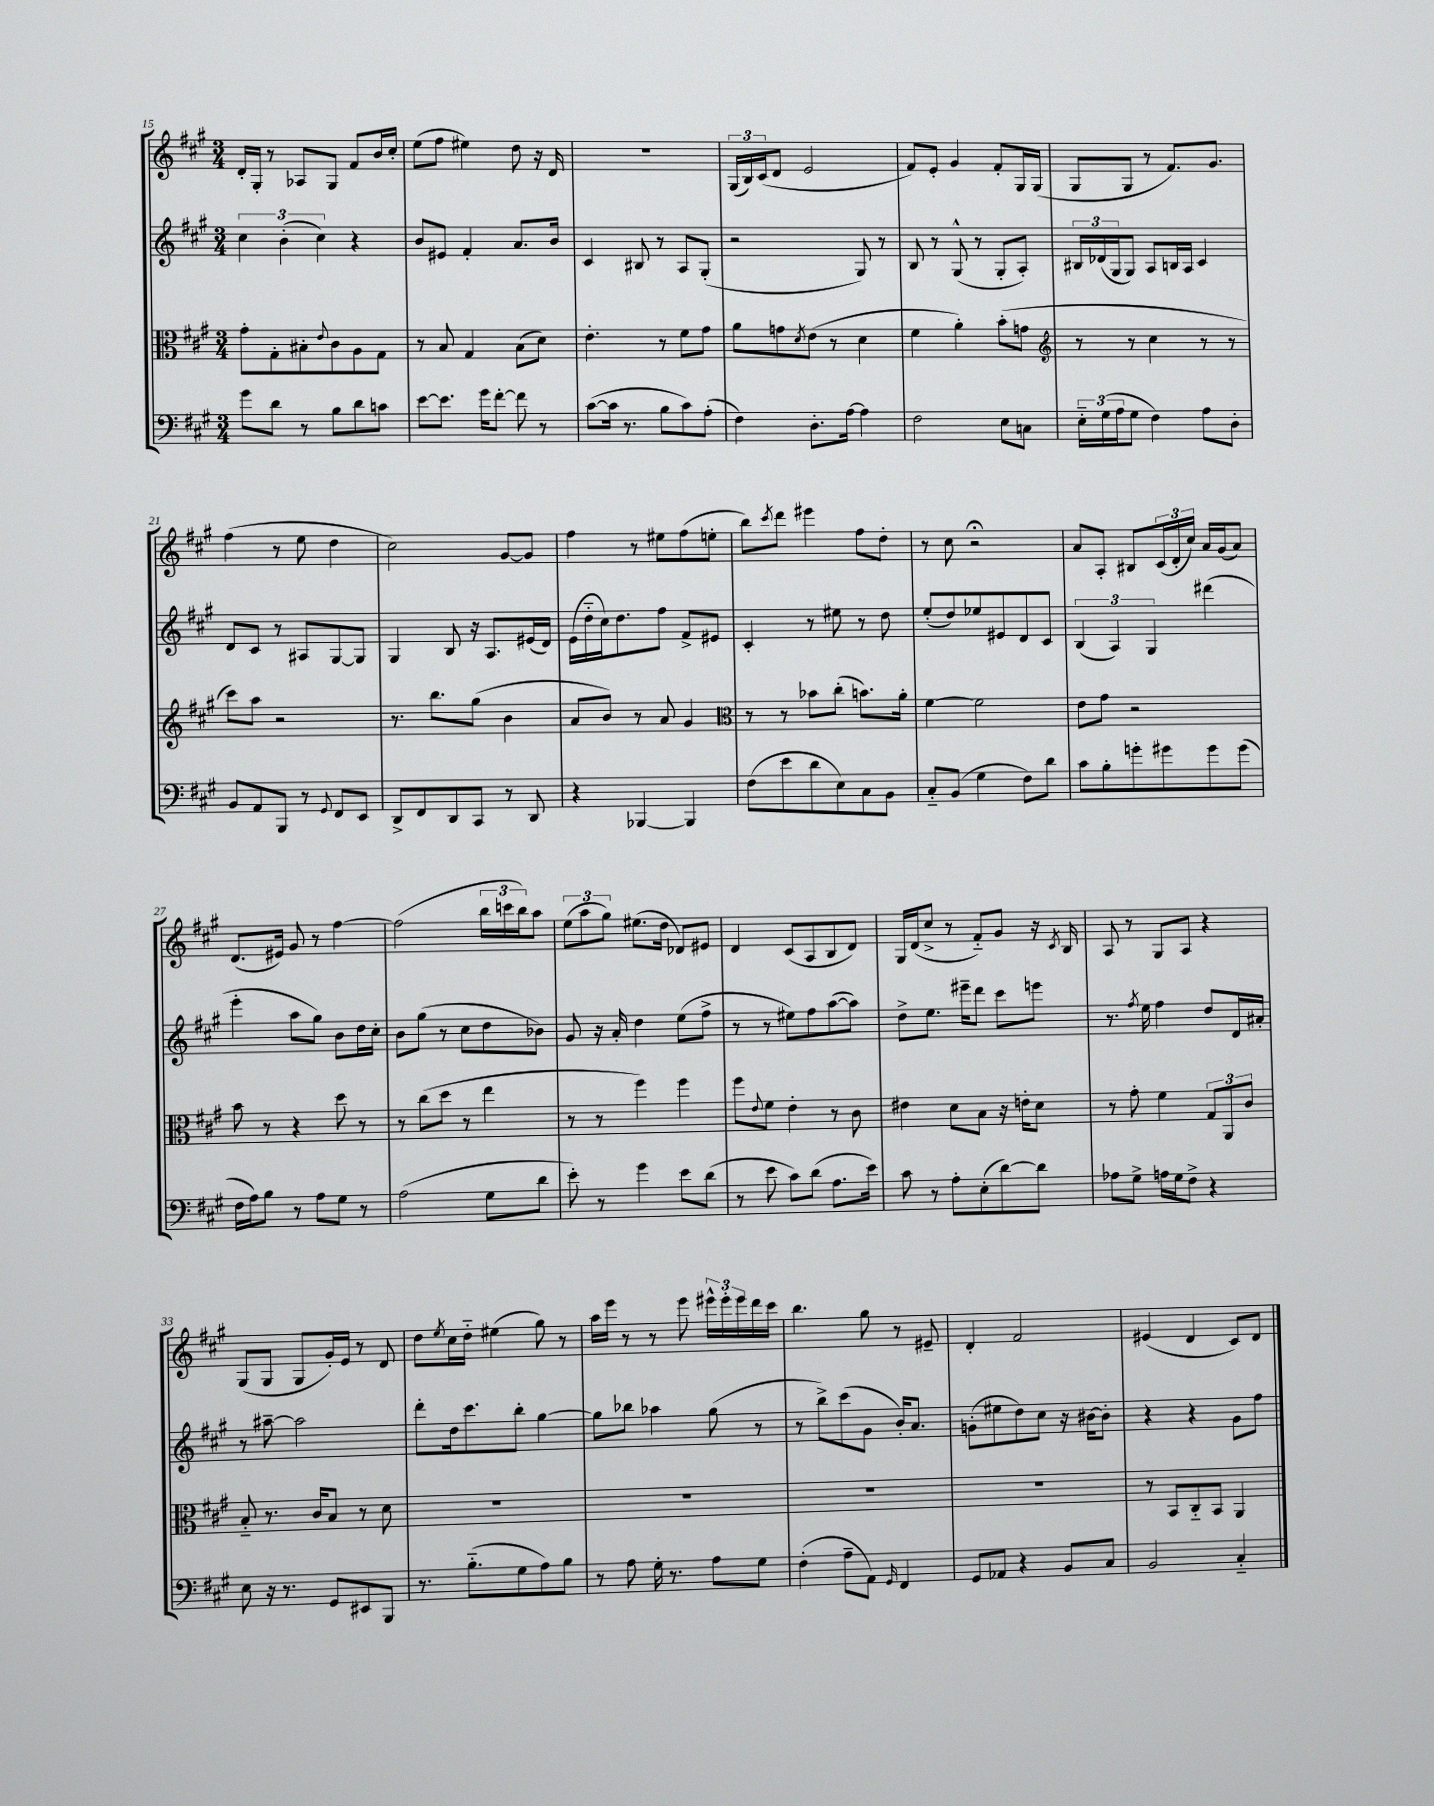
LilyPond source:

<<
\new StaffGroup <<
\new Staff = "s0" {
    \clef treble \key a \major \numericTimeSignature \time 3/4
    d'16-. gis16-. r8 aes8 gis8 fis'8 b'16 cis''16-. |
    e''8( fis''8 eis''4) d''8 r16 d'16 |
    R2. |
    \tuplet 3/2 { gis16( b16) cis'16( } d'8 e'2 |
    fis'8) e'8-. gis'4 fis'8-. gis16 gis16( |
    gis8 gis8 r8 fis'8.) gis'8. |
    fis''4( r8 e''8 d''4 |
    cis''2) gis'8~ gis'8 |
    fis''4 r8 eis''8 fis''8( e''8-. |
    b''8) \acciaccatura { cis'''8 } d'''8 eis'''4 fis''8 d''8-. |
    r8 cis''8 r2\fermata |
    a'8 a8-. bis8 \tuplet 3/2 { cis'16( d'16-. cis''16) } a'16 gis'16( a'8) |
    d'8.( eis'16) gis'8 r8 fis''4~ |
    fis''2( \tuplet 3/2 { b''16 c'''16 b''16) } a''8 |
    \tuplet 3/2 { e''8( a''8 gis''8) } eis''8.( d''16 des'8) eis'8 |
    d'4 cis'8( a8 b8 d'8) |
    gis16 d'16( cis''8-> r8 fis'8-_) gis'8 r16 \acciaccatura { cis'8 } b16 |
    a8 r8 gis8 a8 r4 |
    gis8( gis8 gis8 gis'16-.) e'16 r8 d'8 |
    d''8 \acciaccatura { e''8 } cis''16 d''16-_ eis''4( gis''8) r8 |
    a''16 e'''16 r8 r8 e'''8 \tuplet 3/2 { eis'''16-^ eis'''16-. eis'''16 } d'''16 cis'''16 |
    b''4. gis''8 r8 eis'8-- |
    d'4-. fis'2 |
    eis'4( d'4 cis'8) d'8 \bar "|." |
}
\new Staff = "s1" {
    \clef treble \key a \major \numericTimeSignature \time 3/4
    \tuplet 3/2 { cis''4 b'4-.( cis''4) } r4 |
    b'8 eis'8 fis'4-. a'8. b'16 |
    cis'4 bis8 r8 a8 gis8-.( |
    r2 gis8) r8 |
    b8 r8 gis8-^( r8 gis8-. a8-.) |
    \tuplet 3/2 { bis16 des'16( gis16 } gis8) a8 b16 a16 cis'4 |
    d'8 cis'8 r8 ais8 gis8~ gis8 |
    gis4 b8 r16 a8. eis'16( d'16) |
    e'16( d''16-_ cis''16) d''8. fis''8 fis'8-> eis'8 |
    cis'4-. r8 eis''8 r8 d''8 |
    e''8-.( d''8) ees''8 eis'8 d'8 cis'8 |
    \tuplet 3/2 { b4( a4) gis4 } dis'''4( |
    e'''4-. a''8 gis''8) b'8 d''16 cis''16-. |
    b'8 gis''8( r8 cis''8 d''8 bes'8) |
    gis'8 r16 a'16-. d''4 e''8( fis''8-> |
    r8 r8 eis''8) fis''8 a''8~( a''8) |
    d''8-> e''8. eis'''16-- d'''8 cis'''8 e'''8 |
    r8. \acciaccatura { fis''8 } e''16 fis''4 d''8 d'16 ais'16-. |
    r8 ais''8~-- ais''2 |
    d'''8-. d''16 cis'''8. b''8-. gis''4~ |
    gis''8 bes''8 aes''4 gis''8( r8 |
    r8 b''8->) cis'''8( gis'8 b'16-.) a'8. |
    g'8-.( eis''8 d''8) cis''8 r16 bis'16~ bis'8-. |
    r4 r4 gis'8 fis''8 \bar "|." |
}
\new Staff = "s2" {
    \clef alto \key a \major \numericTimeSignature \time 3/4
    gis'8-. gis8-. bis8-. \appoggiatura { e'8 } cis'8 a8 gis8 |
    r8 b8 gis4 b8( d'8) |
    e'4.-. r8 fis'8 gis'8 |
    a'8 g'8 \acciaccatura { d'8 } e'8( r8 d'4 |
    fis'4 a'4-.) b'8-.( g'8 |
    \clef treble r8 r8 cis''4 r8 r8 |
    cis'''8) a''8 r2 |
    r8. b''8. gis''8( b'4 |
    a'8 b'8) r8 a'8 gis'4 |
    \clef alto r8 r8 bes'8 cis''8-.( b'8.) a'16-. |
    fis'4~ fis'2 |
    e'8 gis'8 r2 |
    b'8 r8 r4 d''8 r8 |
    r8 cis''8( d''8 r8 e''4 |
    r8 r8 fis''4) fis''4 |
    fis''8 \appoggiatura { e'8 } fis'8 e'4-. r8 cis'8 |
    eis'4 d'8 b8 r16 e'16-. d'8 |
    r8 gis'8-. fis'4 \tuplet 3/2 { gis8 a,8 cis'8 } |
    b8-_ r8. cis'16 b8 r8 d'8 |
    R2. |
    R2. |
    R2. |
    R2. |
    r8 b,8 cis8-_ b,8 a,4 \bar "|." |
}
\new Staff = "s3" {
    \clef bass \key a \major \numericTimeSignature \time 3/4
    gis'8 d'8 r8 b8 d'8 c'8 |
    e'8~ e'8. gis'16 fis'8~-. fis'8 r8 |
    cis'8~( cis'16 r8. b8 cis'8) a8-.( |
    fis4) d8.-. a16~ a4 |
    fis2 e8 c8 |
    \tuplet 3/2 { e16-_ gis16( a16 } gis8 fis4) a8 d8-. |
    b,8 a,8 b,,8 r8 \appoggiatura { gis,8 } fis,8 e,8 |
    d,8-> fis,8 d,8 cis,8 r8 d,8 |
    r4 bes,,4~ bes,,4 |
    fis8( e'8 d'8 e8) cis8 b,8 |
    cis8-_ b,8( gis4 fis8) d'8 |
    cis'8 b8-. g'8-. gis'8 gis'8 gis'8( |
    fis16 a16) b8 r8 a8 gis8 r8 |
    a2( gis8 d'8 |
    e'8-.) r8 gis'4 e'8 d'8( |
    r8 e'8 cis'8) d'8( a8. e'16) |
    cis'8 r8 a8-. e8-.( d'8~) d'8 |
    aes8 gis8-> a16 gis16 fis8-> r4 |
    e8 r16 r8. gis,8 eis,8 b,,8 |
    r8. b8.-_( gis8 a8) b8 |
    r8 a8 gis16-. r8. a8 gis8 |
    fis4-.( a8-- a,8) \grace { gis,16 } fis,4 |
    gis,8 aes,8 r4 b,8 cis8 |
    b,2 cis4-_ \bar "|." |
}
>>
>>
\layout { \context { \Score currentBarNumber = #15 } }
